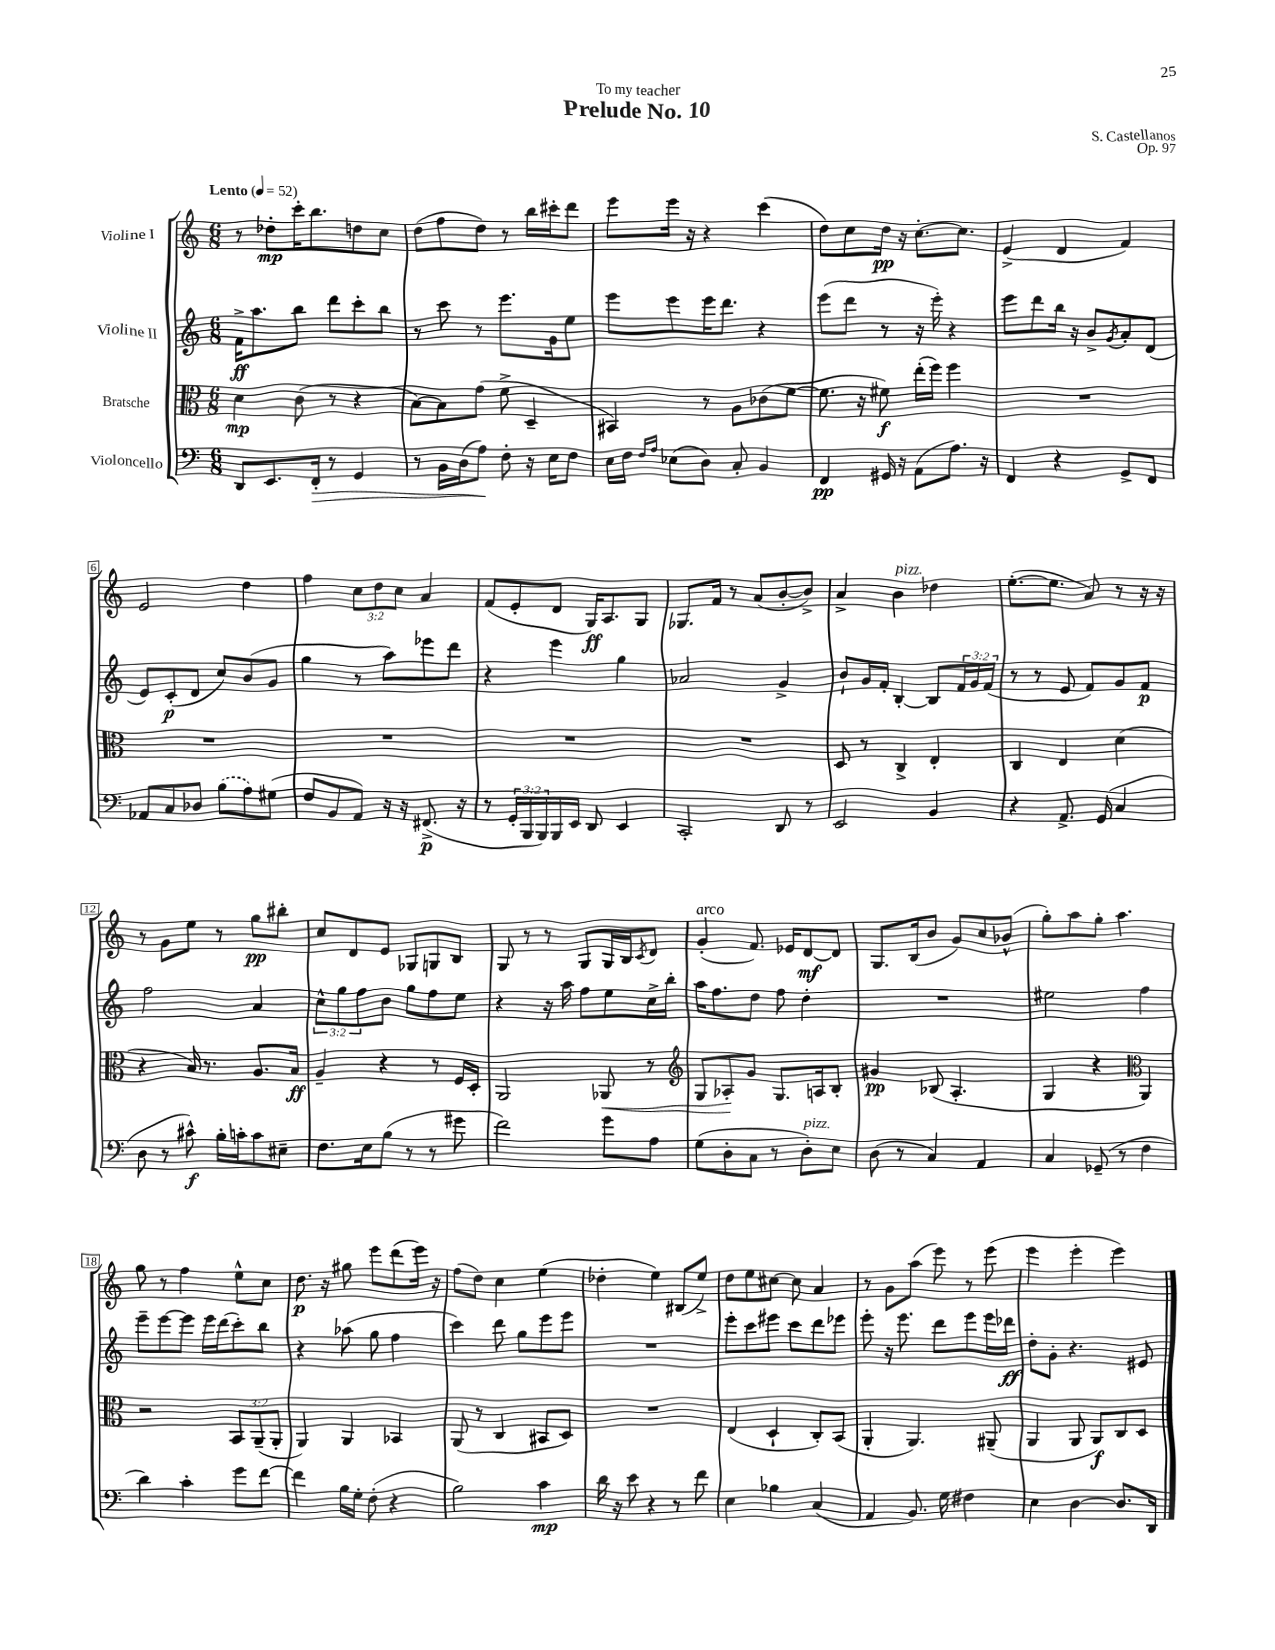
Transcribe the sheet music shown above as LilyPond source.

\header { title = "Prelude No. 10" composer = "S. Castellanos" dedication = "To my teacher" opus = "Op. 97" }
<<
\new StaffGroup <<
\new Staff = "s0" \with { instrumentName = "Violine I" } {
    \clef treble \key c \major \numericTimeSignature \time 6/8 \override Staff.TupletNumber.text = #tuplet-number::calc-fraction-text \tempo "Lento" 4 = 52
    r8 des''8-.\mp c'''16-. b''8. d''8 c''8 |
    d''8( f''8 d''8) r8 b''16 cis'''16-. d'''8 |
    e'''8 e'''16 r16 r4 c'''4( |
    d''8) c''8 d''16\pp r16 c''8.~-. c''8. |
    e'4->( d'4 f'4) |
    e'2 d''4 |
    f''4 \tuplet 3/2 { c''8 d''8 c''8 } a'4 |
    f'8( e'8-. d'8 g16\ff) a8. g8 |
    ges8. f'16 r8 a'8( b'8~-. b'8->) |
    a'4-> b'4^\markup { \italic "pizz." } des''4 |
    e''8.~-.( e''8. a'8) r8 r16 r16 |
    r8 g'8 e''8 r8 g''8\pp bis''8-. |
    c''8 d'8 e'8 ges8 g8 b8 |
    g8 r8 r8 g8 g16 b16 \acciaccatura { c'8 } d'8 |
    g'4-.^\markup { \italic "arco" }( f'8.) ees'16 d'8~\mf d'8 |
    g8. b16( b'8 g'8) c''8 bes'8-^( |
    g''8-.) a''8 g''8-. a''4. |
    g''8 r8 f''4 e''8-^ c''8 |
    d''8.\p r16 gis''8 e'''8 d'''8( e'''16) r16 |
    f''8( d''8) c''4 e''4( |
    des''4-. e''4) bis8( e''8->) |
    d''8 e''8 cis''8~ cis''8 a'4 |
    r8 g'8 a''8( e'''8) r8 e'''8( |
    e'''4 e'''4-. e'''4) \bar "|." |
}
\new Staff = "s1" \with { instrumentName = "Violine II" } {
    \clef treble \key c \major \numericTimeSignature \time 6/8 \override Staff.TupletNumber.text = #tuplet-number::calc-fraction-text
    f'16->\ff a''8. b''8 d'''8 c'''8-. b''8 |
    r8 c'''8 r8 e'''8. g'16 e''8 |
    e'''8 e'''8 e'''16 d'''8. r4 |
    e'''8( d'''8 r8 r16 e'''16-.) r4 |
    e'''8 d'''8 b''16 r16 b'8-> \acciaccatura { g'8 } a'8-. d'8( |
    e'8) c'8-.\p( d'8 c''8) b'8( g'8 |
    g''4 r8 a''8) ees'''8 d'''8 |
    r4 e'''4 g''4 |
    aes'2 g'4-> |
    b'8-! g'16 f'16-. b4~-. b8 \tuplet 3/2 { f'16 g'16 f'16( } |
    r8 r8 e'8 f'8) g'8 f'8\p |
    f''2 a'4 |
    \tuplet 3/2 { c''8-^ g''8 f''8 } b'8 g''8 f''8 e''8 |
    r4 r16 a''16 f''8 e''8 c''16-> b''16-. |
    a''16 f''8. d''8 f''8 d''4-. |
    R2. |
    eis''2 f''4 |
    e'''8-- e'''8~ e'''8 e'''16 d'''16( c'''8-.) b''8 |
    r4 aes''8( g''8 f''4 |
    c'''4) d'''8 g''8 e'''8 e'''8 |
    R2. |
    e'''8-. c'''8 eis'''8 c'''8 d'''8 ees'''8 |
    e'''8-. r16 e'''8. d'''8 e'''8 e'''16 des'''16\ff |
    d''8-. g'8-. r4. eis'8 \bar "|." |
}
\new Staff = "s2" \with { instrumentName = "Bratsche" } {
    \clef alto \key c \major \numericTimeSignature \time 6/8 \override Staff.TupletNumber.text = #tuplet-number::calc-fraction-text
    d'4\mp c'8( r8 r4 |
    b8~) b8 g'8( f'8-> d4-- |
    bis,4) r8 a8 ces'8( f'8~ |
    f'8. r16 fis'8\f) e''16-.( f''16) f''4 |
    R2. |
    R2. |
    R2. |
    R2. |
    R2. |
    d8 r8 c4-> e4-. |
    c4 e4 d'4( |
    r4 b16) r8. a8. b16\ff |
    a4-- r4 r8 f16 d16-. |
    a,2 aes,8\< r8 |
    \clef treble g8 aes8-.\! g'8 g8. a16 b8-. |
    gis'4\pp bes8( a4.-. |
    g4 r4 \clef alto a,4) |
    r2 \tuplet 3/2 { b,8 a,8--( a,8-. } |
    a,4) a,4 bes,4 |
    a,8( r8 c4 bis,8 d8) |
    R2. |
    e4( d4-! c8-.) b,8( |
    a,4-. a,4.) ais,8--( |
    a,4 a,8 a,8\f) c8 d8 \bar "|." |
}
\new Staff = "s3" \with { instrumentName = "Violoncello" } {
    \clef bass \key c \major \numericTimeSignature \time 6/8 \override Staff.TupletNumber.text = #tuplet-number::calc-fraction-text
    d,8 e,8. f,16-.\> r8 g,4 |
    r8 b,16 d16( a8\!) f8-. r16 e16 f8 |
    e16 f16 \grace { f16 a16 } ees8( d8) c8-. b,4 |
    f,4\pp gis,16 r16 a,8( a8.) r16 |
    f,4 r4 g,8-> f,8 |
    aes,8 c8 des8 \once \slurDashed b8( a8) gis8( |
    f8 b,8 a,8) r16 r16 fis,8.->\p( r16 |
    r8 \tuplet 3/2 { g,16-. b,,16 b,,16) } b,,16 e,16 d,8 e,4 |
    c,2-. d,8 r8 |
    e,2 b,4 |
    r4 a,8.-> g,16( c4 |
    d8 r8 cis'8-^\f) b16-. c'16-. c'8 eis8-- |
    f8. e16 b8( r8 r8 gis'8 |
    f'2) g'8 a8 |
    g8( d8-. c8 r8 d8-.^\markup { \italic "pizz." }) e8 |
    d8( r8 c4) a,4 |
    c4 ges,8--( r8 f4 |
    d'4) c'4-. g'8 f'8~ |
    f'4 b16 g16-. f8-.( r4 |
    b2) c'4\mp |
    d'16 r16 e'8 r4 r8 f'8 |
    e4 bes4 c4( |
    a,4 b,8.) g16 fis4 |
    e4 d4~ d8. d,16 \bar "|." |
}
>>
>>
\layout { \context { \Score \override BarNumber.stencil = #(make-stencil-boxer 0.1 0.3 ly:text-interface::print) } }
